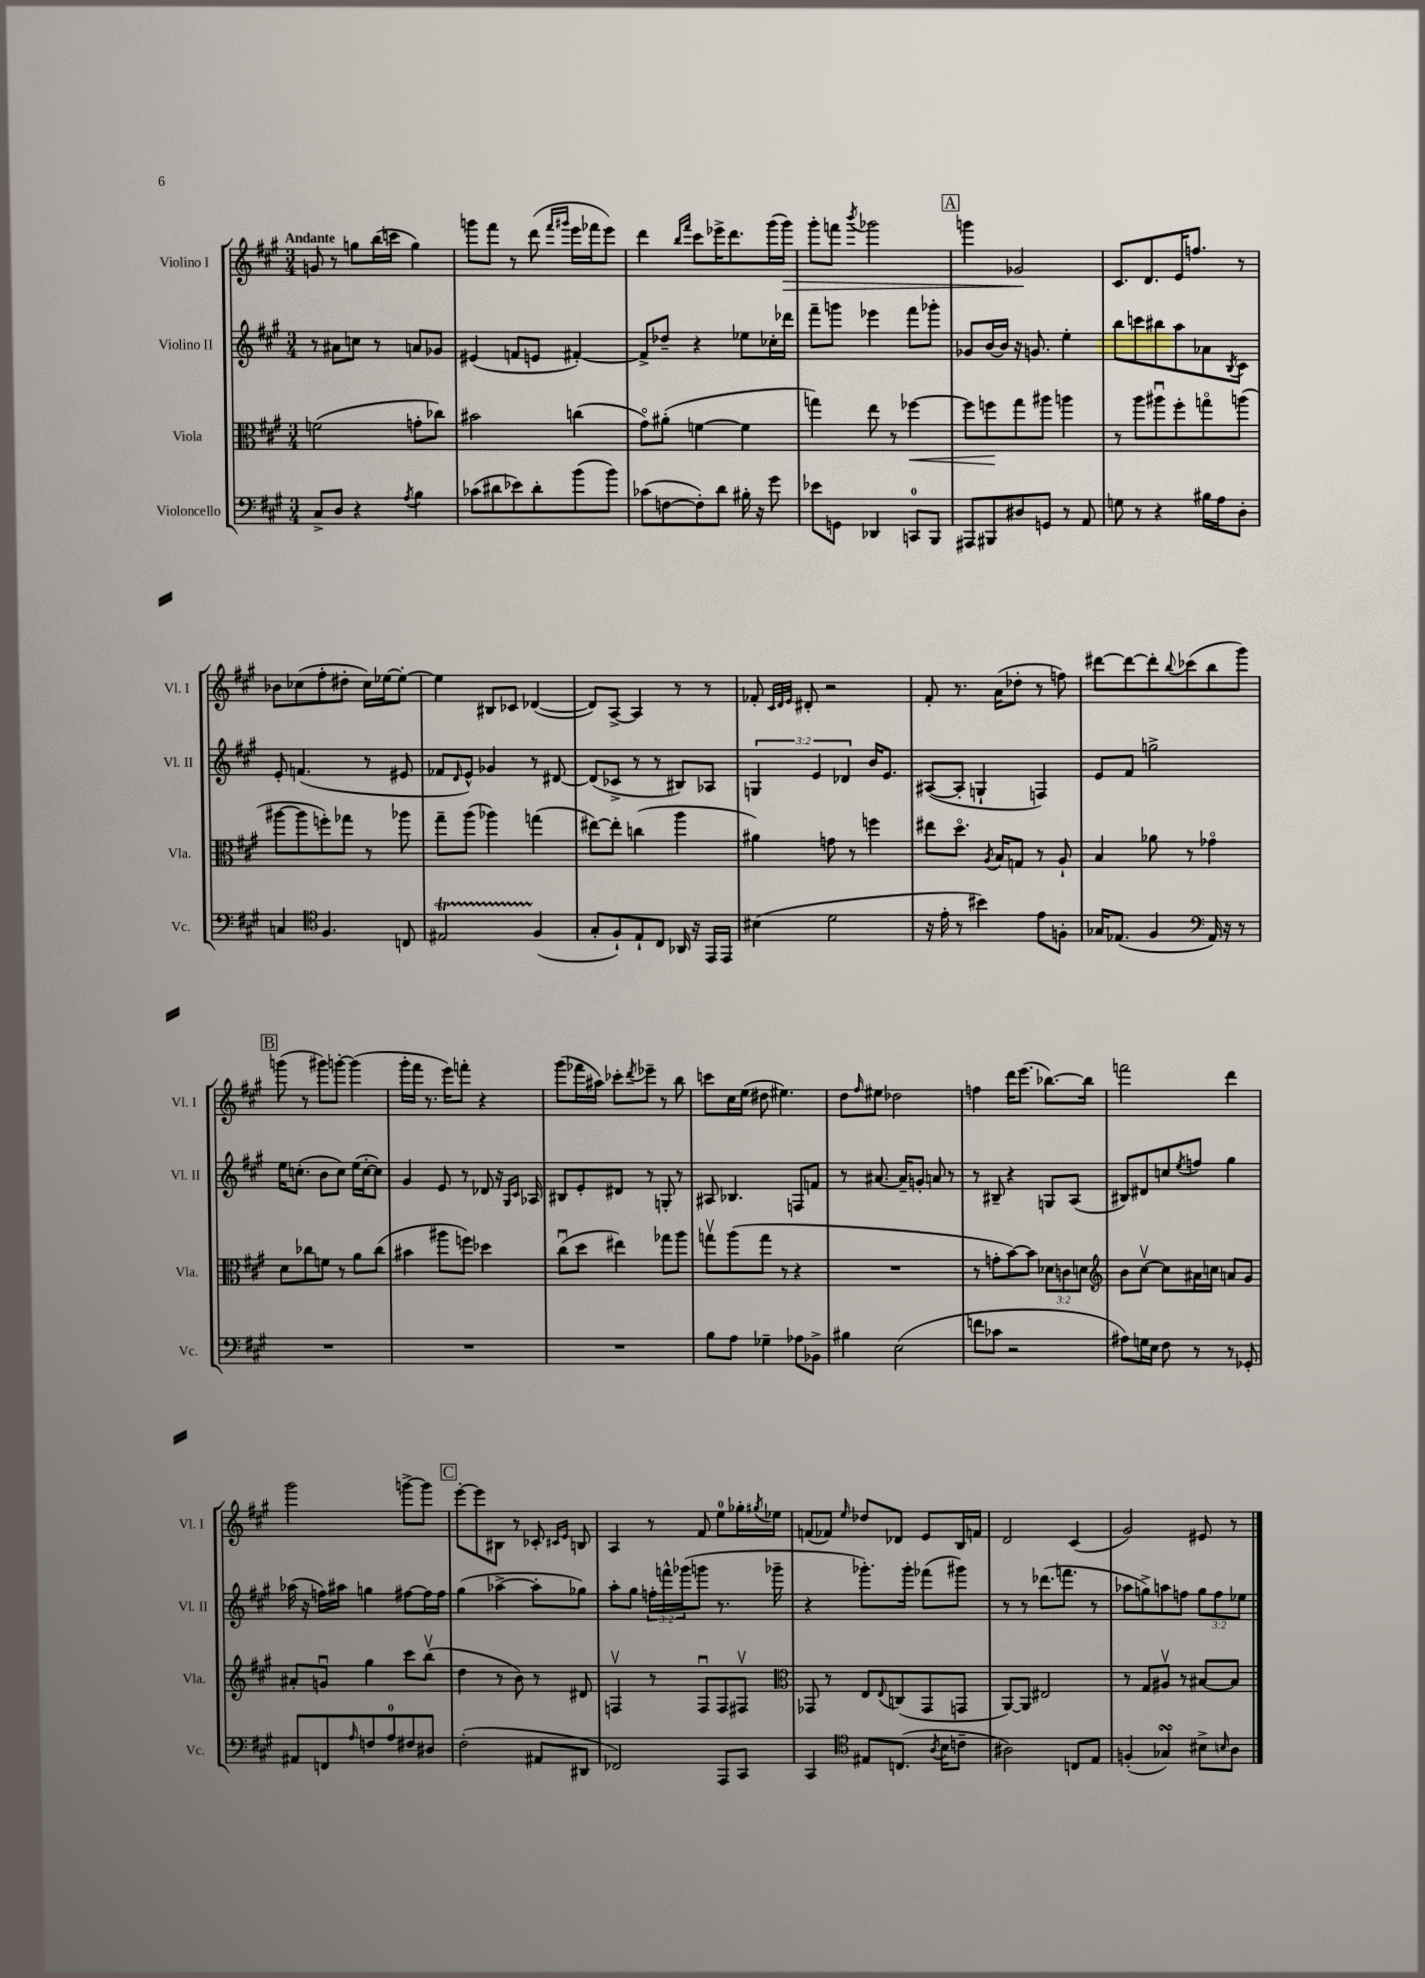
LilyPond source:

<<
\new StaffGroup <<
\new Staff = "s0" \with { instrumentName = "Violino I" shortInstrumentName = "Vl. I" } {
    \clef treble \key a \major \numericTimeSignature \time 3/4 \tempo "Andante"
    g'8 r8 g''8 b''16( c'''16 g''4) |
    g'''8 fis'''8 r8 d'''8( \grace { fis'''16 gis'''16 } e'''16 fes'''16 e'''8) |
    d'''4 \grace { b''16 fis'''16 } cis'''8 ees'''16-> d'''8. gis'''16( gis'''16\>) |
    gis'''8-. f'''8 \acciaccatura { b'''8 } ges'''2 |
    \mark \markup { \box "A" } g'''4 ges'2\! |
    cis'8. d'8. e'16 f''8. r8 |
    bes'8 ces''8( fis''8-. dis''8-. ces''16) ees''16~ ees''8~-. |
    ees''4 bis8 ces'8 des'4~( |
    des'8) a8~-> a4 r8 r8 |
    fes'8-. \grace { cis'32 d'32 e'32 } dis'8-. r2 |
    fis'8-. r8. a'16( des''8-. r8 f''8) |
    dis'''8~ dis'''8~ dis'''8-. \appoggiatura { b''8 } ces'''8( b''8 gis'''8) |
    \mark \markup { \box "B" } g'''8( r8 gis'''8) g'''8~-. g'''4( |
    gis'''16-. fis'''16 r8. e'''16) f'''8-. r4 |
    gis'''8( fes'''16 ais''16) ces'''8-. \acciaccatura { d'''8 } ees'''8-- r8 b''8 |
    c'''8 cis''16 e''16( dis''8 eis''4.) |
    d''8 \grace { fis''16 } eis''8 des''2 |
    f''4 d'''16 e'''8.( bes''8.~) bes''16 |
    f'''2 d'''4 |
    gis'''2 g'''8~-> g'''8 |
    \mark \markup { \box "C" } e'''8~-. e'''8 bis8 r8 ces'8-. \grace { cis'16 e'16 } b8 |
    a4 r8 fis'8 e''8-0 ges''16-. \acciaccatura { gis''8 } ees''16 |
    f'8( fes'8) \grace { e''16 } des''8 des'8 e'8 b16 f'16 |
    d'2 cis'4( |
    gis'2) eis'8 r8 \bar "|." |
}
\new Staff = "s1" \with { instrumentName = "Violino II" shortInstrumentName = "Vl. II" } {
    \clef treble \key a \major \numericTimeSignature \time 3/4 \override Staff.TupletNumber.text = #tuplet-number::calc-fraction-text
    r8 ais'8 c''8 r8 a'8 ges'8 |
    eis'4( f'8 e'8 fis'4~-.) |
    fis'8-> des''8-- r4 ees''8 ces''16-. des'''16 |
    fis'''8-- g'''8 ees'''4 fis'''8 ges'''8-. |
    \mark \markup { \box "A" } ges'8 b'16~ b'16 r16 g'8. e''4-. |
    b''8 c'''8 bis''8 a''8 aes'8 \acciaccatura { b8 } cis'8 |
    e'8-. f'4.( r8 eis'8 |
    fes'8 \grace { d'16 } e'8-^) ges'4 r8 dis'8~ |
    dis'8( ces'8-> r8 r8 bis8) aes8 |
    \tuplet 3/2 { g4 e'4 des'4 } b'16 e'8. |
    ais8~( ais8-. g4-! f4) |
    e'8 fis'8 g''2-> |
    \mark \markup { \box "B" } e''16 c''8.-.( b'8 c''8) e''16( c''16~-. c''8) |
    gis'4 e'8 r8 des'8 r16 \grace { gis16 cis'16 } aes16 |
    bis8 e'8-. dis'8 r8 g8-. r8 |
    ais8 bes4. f8 f'8 |
    r8 ais'8.~ ais'16-- g'8-. a'8 r8 |
    r8 bis8-- r4 g8 a8( |
    bis8) dis'8 c''8 \acciaccatura { e''8 } f''8 gis''4 |
    aes''16( r16 f''16) ais''16 g''4 fis''8~ fis''16 fis''16 |
    \mark \markup { \box "C" } gis''4( aes''4~-> aes''8-. ges''8) |
    a''8-. gis''8 \tuplet 3/2 { f''16-. f'''16-^ ges'''16( } g'''8 r8. ges'''16-- |
    r4 ges'''8.-.) ges'''16-. fes'''8( gis'''8) |
    r8 r8 des'''8.( f'''8. r8 |
    aes''8 g''8->) a''8 f''8 \tuplet 3/2 { g''8 f''8 ees''8 } \bar "|." |
}
\new Staff = "s2" \with { instrumentName = "Viola" shortInstrumentName = "Vla." } {
    \clef alto \key a \major \numericTimeSignature \time 3/4 \override Staff.TupletNumber.text = #tuplet-number::calc-fraction-text
    f'2( g'8-. ces''8) |
    bis'2 c''4( |
    gis'8\flageolet) ais'8-.( f'4~ f'4 |
    g''4) e''8 r8 fes''4~\< |
    \mark \markup { \box "A" } fes''8 f''8\! gis''8 ais''8 a''4 |
    r8 a''8 ais''8\downbow fis''8-. g''8\flageolet a''8( |
    ais''8~ ais''8 f''8-.) ges''8 r8 aes''8 |
    gis''8-- a''8( aes''4) g''4( |
    eis''8~) eis''8-. c''4( a''4 |
    ais'4) g'8 r8 f''4 |
    eis''8 d''8.\flageolet \acciaccatura { a8 } b16 g8 r8 a8-! |
    b4 aes'8 r8 ges'4\flageolet |
    \mark \markup { \box "B" } d'8 ces''8 f'8 r8 a'8 ces''8( |
    bis'4 ais''8 f''8) des''4 |
    cis''8\downbow( d''8 eis''4) ges''8 a''8 |
    g''8\upbow a''8( g''8 r8 r4 |
    R2. |
    r8 g'8-. b'8~) b'8 \tuplet 3/2 { des'8 c'8 d'8 } |
    \clef treble b'8 cis''8~\upbow cis''8 ais'16 c''16 a'8 gis'8 |
    ais'8-. g'8\downbow gis''4 cis'''8 b''8\upbow( |
    \mark \markup { \box "C" } d''4 r8 b'8) r8 dis'8 |
    f4\upbow r8 f8\downbow f8 fis8\upbow |
    \clef alto ges,8 r8 e8 \appoggiatura { e8 } c8( ges,8 g,8 |
    a,8~) a,8 eis2 |
    r8 gis8 ais8\upbow r8 bis8~ bis8 \bar "|." |
}
\new Staff = "s3" \with { instrumentName = "Violoncello" shortInstrumentName = "Vc." } {
    \clef bass \key a \major \numericTimeSignature \time 3/4
    cis8-> d8 r4 \acciaccatura { a8 } b4 |
    ces'8( dis'8 ees'8) dis'8-. b'8( b'8) |
    ces'8( f8~ f8-.) d'8 bis16-. r16 gis'8 |
    ees'8 g,8 des,4 c,8-0 b,,8 |
    \mark \markup { \box "A" } ais,,8 bis,,8 dis8 g,8 r8 a,8 |
    g8 r8 r4 bis16 a16 d8-. |
    c4 \clef tenor fis4. c8 |
    eis2\startTrillSpan fis4\stopTrillSpan( |
    gis8-. fis8-!) e8-! cis8 aes,16 r16 e,16 e,16 |
    bis4( d'2 |
    r16 e'16-. r8 bis'4) e'8 f8-. |
    ges16 ees8.( fis4 \clef bass a,16) r16 r8 |
    \mark \markup { \box "B" } R2. |
    R2. |
    R2. |
    b8 a8 ges4-- aes8 bes,8-> |
    bis4 e2( |
    f'8 ces'8 r2 |
    ais8) g16 e16 fis8 r8 r8 ges,8-. |
    ais,8 f,8 \grace { a16 } f8 a8-0 fis8 dis8 |
    \mark \markup { \box "C" } fis2-.( ais,8 dis,8 |
    fes,2) a,,8 cis,8 |
    cis,4 \clef tenor eis8 c8.( \acciaccatura { a8 } b16 c'8-- |
    ais2) c8 e8 |
    f4-.( ges4\turn) bis8-> \grace { b16 } a8 \bar "|." |
}
>>
>>
\layout { \context { \Score \remove "Bar_number_engraver" } }
